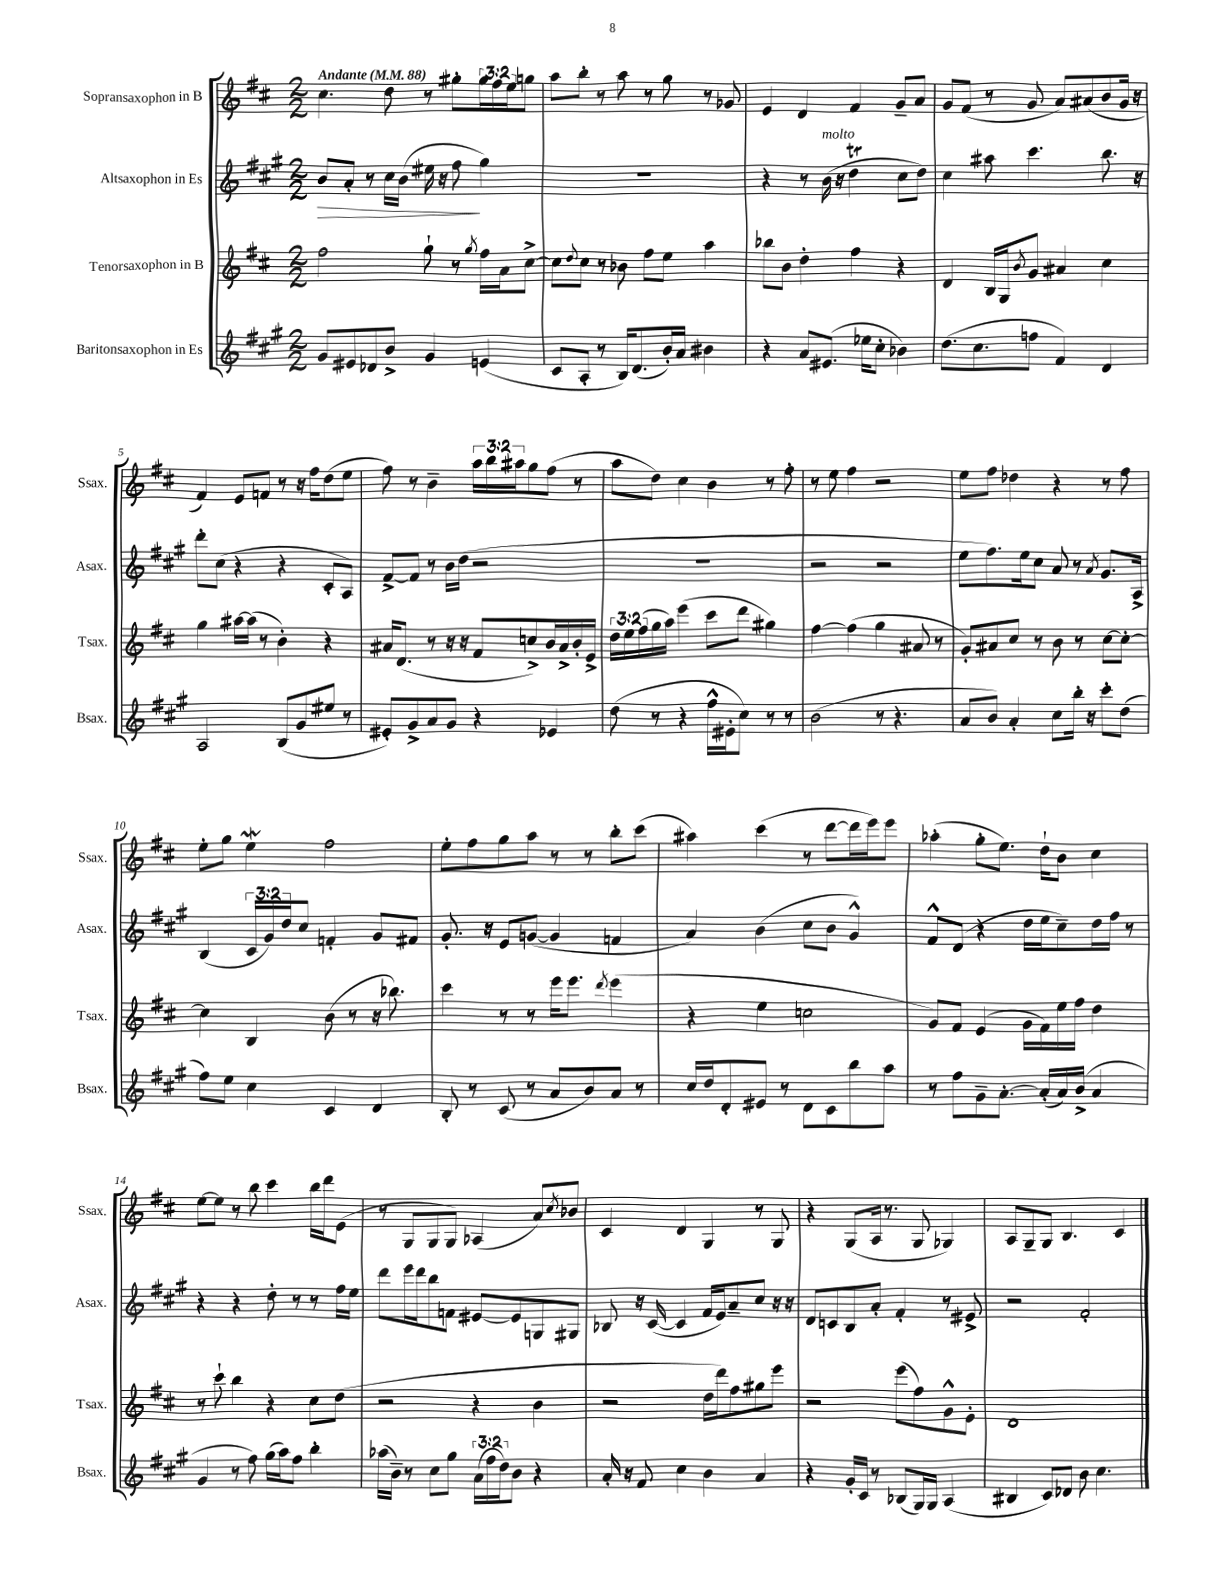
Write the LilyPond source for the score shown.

<<
\new StaffGroup <<
\new Staff = "s0" \with { instrumentName = "Sopransaxophon in B" shortInstrumentName = "Ssax." } {
    \clef treble \key d \major \numericTimeSignature \time 2/2 \override Staff.TupletNumber.text = #tuplet-number::calc-fraction-text \tempo "Andante" 4 = 88
    cis''4. d''8 r8 gis''8-. \tuplet 3/2 { gis''16 fis''16 e''16 } g''8 |
    a''8 b''8-. r8 a''8 r8 g''8 r8 ges'8 |
    e'4 d'4 fis'4 g'8-- a'8 |
    g'8 fis'8( r8 g'8 a'8) ais'8( b'8 g'16 r16 |
    fis'4) e'8 f'8 r8 r16 fis''16 d''8( e''8 |
    fis''8) r8 b'4-- \tuplet 3/2 { a''16 b''16 ais''16 } g''8 fis''8( r8 |
    a''8 d''8) cis''4 b'4 r8 fis''8-. |
    r8 e''8 fis''4 r2 |
    e''8 fis''8 des''4 r4 r8 fis''8 |
    e''8-. g''8 e''4\mordent fis''2 |
    e''8-. fis''8 g''8 a''8 r8 r8 b''8-. cis'''8( |
    ais''4) cis'''4( r8 d'''8~ d'''16 e'''16) e'''8 |
    aes''4-.( g''8-. e''8.) d''16-! b'8 cis''4 |
    e''8~ e''8 r8 b''8 cis'''4 b''16 d'''16 e'8( |
    r8 g8 g8 g8) aes4( a'8) \acciaccatura { cis''8 } bes'8 |
    cis'4 d'4 g4 r8 g8 |
    r4 g8( a16 r8. g8 ges4) |
    a8 g8-- g8 b4. cis'4 \bar "|." |
}
\new Staff = "s1" \with { instrumentName = "Altsaxophon in Es" shortInstrumentName = "Asax." } {
    \clef treble \key a \major \numericTimeSignature \time 2/2 \override Staff.TupletNumber.text = #tuplet-number::calc-fraction-text
    b'8\> a'8-. r8 cis''16 b'16( eis''16 r16 fis''8\! gis''4) |
    r1 |
    r4 r8 b'16^\markup { \italic "molto" }( r16 d''4\trill cis''8 d''8) |
    cis''4 ais''8 cis'''4. b''8. r16 |
    d'''8-. cis''8( r4 r4 cis'8-. a8) |
    fis'8~-> fis'8 r8 b'16 d''16( r2 |
    r1 |
    r2 r2 |
    e''8 fis''8.) e''16 cis''8 a'8 r8 \acciaccatura { a'8 } gis'8. a16-> |
    b4( \tuplet 3/2 { cis'16 gis'16) d''16 } cis''8 f'4-. gis'8 fis'8 |
    gis'8.-. r16 e'8 g'8~( g'4 f'4 |
    a'4) b'4( cis''8 b'8 gis'4-^) |
    fis'8-^ d'8( r4 d''16 e''16 cis''8--) d''16 fis''16 r8 |
    r4 r4 d''8-. r8 r8 fis''16 e''16 |
    d'''8 e'''16 d'''16 b''8 f'8 eis'8~ eis'8 g8 gis8 |
    bes8 r16 cis'16~( cis'4 fis'16 e'16) a'8-- cis''8 r16 r16 |
    d'8 c'8 b8 a'8-. fis'4-. r8 eis'8-> |
    r2 fis'2-. \bar "|." |
}
\new Staff = "s2" \with { instrumentName = "Tenorsaxophon in B" shortInstrumentName = "Tsax." } {
    \clef treble \key d \major \numericTimeSignature \time 2/2 \override Staff.TupletNumber.text = #tuplet-number::calc-fraction-text
    fis''2 g''8-! r8 \acciaccatura { g''8 } fis''16 a'16 cis''8~-> |
    cis''8 \appoggiatura { d''8 } cis''8 r8 bes'8 fis''8 e''8 a''4 |
    bes''8 b'8 d''4-. fis''4 r4 |
    d'4 b16 g16 \acciaccatura { b'8 } g'8 ais'4 cis''4 |
    g''4 ais''16~ ais''16( r8 b'4-.) r4 |
    ais'16 d'8.( r8 r16 r16 fis'8 c''8->) b'16 ais'16-> b'16-. e'16-> |
    \tuplet 3/2 { d''16 e''16 fis''16( } g''16 a''16) e'''4( cis'''8 d'''8 gis''4) |
    fis''4~ fis''4( g''4 ais'8 r8 |
    g'8-.) ais'8 cis''8 r8 b'8 r8 cis''8~ cis''8~-. |
    cis''4 b4 b'8( r8 r16 bes''8.) |
    cis'''4 r8 r8 e'''16 e'''8. \acciaccatura { d'''8 } e'''4( |
    r4 e''4 c''2 |
    g'8) fis'8 e'4( g'16 fis'16) e''16 fis''16 d''4 |
    r8 cis'''8-! b''4 r4 cis''8 d''8( |
    r2 r4 b'4 |
    r2 d''16 d'''16) fis''8 gis''8 e'''8 |
    r2 e'''8( fis''8) g'8-^ e'8-. |
    d'1 \bar "|." |
}
\new Staff = "s3" \with { instrumentName = "Baritonsaxophon in Es" shortInstrumentName = "Bsax." } {
    \clef treble \key a \major \numericTimeSignature \time 2/2 \override Staff.TupletNumber.text = #tuplet-number::calc-fraction-text
    gis'8 eis'8 des'8 b'8-> gis'4 e'4( |
    cis'8 a8-. r8 b16) d'8.( b'16-.) a'16 bis'4 |
    r4 a'8 eis'8.( ees''16 cis''8-. bes'4) |
    d''8.( cis''8. f''8 fis'4) d'4 |
    a2 b8( gis'8 eis''8 r8 |
    eis'8-.) gis'8-> a'8 gis'8 r4 ees'4 |
    d''8( r8 r4 fis''16-^ eis'16-. cis''8) r8 r8 |
    b'2( r8 r4. |
    a'8 b'8) a'4-. cis''8 b''16-. r16 cis'''8-. d''8( |
    fis''8) e''8 cis''4 cis'4 d'4 |
    b8-. r8 cis'8( r8 a'8 b'8) a'8 r8 |
    cis''16 d''16 d'8-. eis'8 r8 d'8 cis'8 b''8 a''8 |
    r8 fis''8 gis'8-- a'8.~-. a'16-.( a'16) b'16->( a'4 |
    gis'4 r8 fis''8) gis''16( a''16) fis''8 b''4-. |
    aes''16( b'16--) r8 cis''8 gis''8 \tuplet 3/2 { a'16( fis''16 d''16) } b'8 r4 |
    a'16-. r16 fis'8 cis''4 b'4 a'4 |
    r4 gis'16-. cis'16 r8 bes8( gis16) gis16 a4( |
    bis4 cis'8) des'8 b'8 cis''4. \bar "|." |
}
>>
>>
